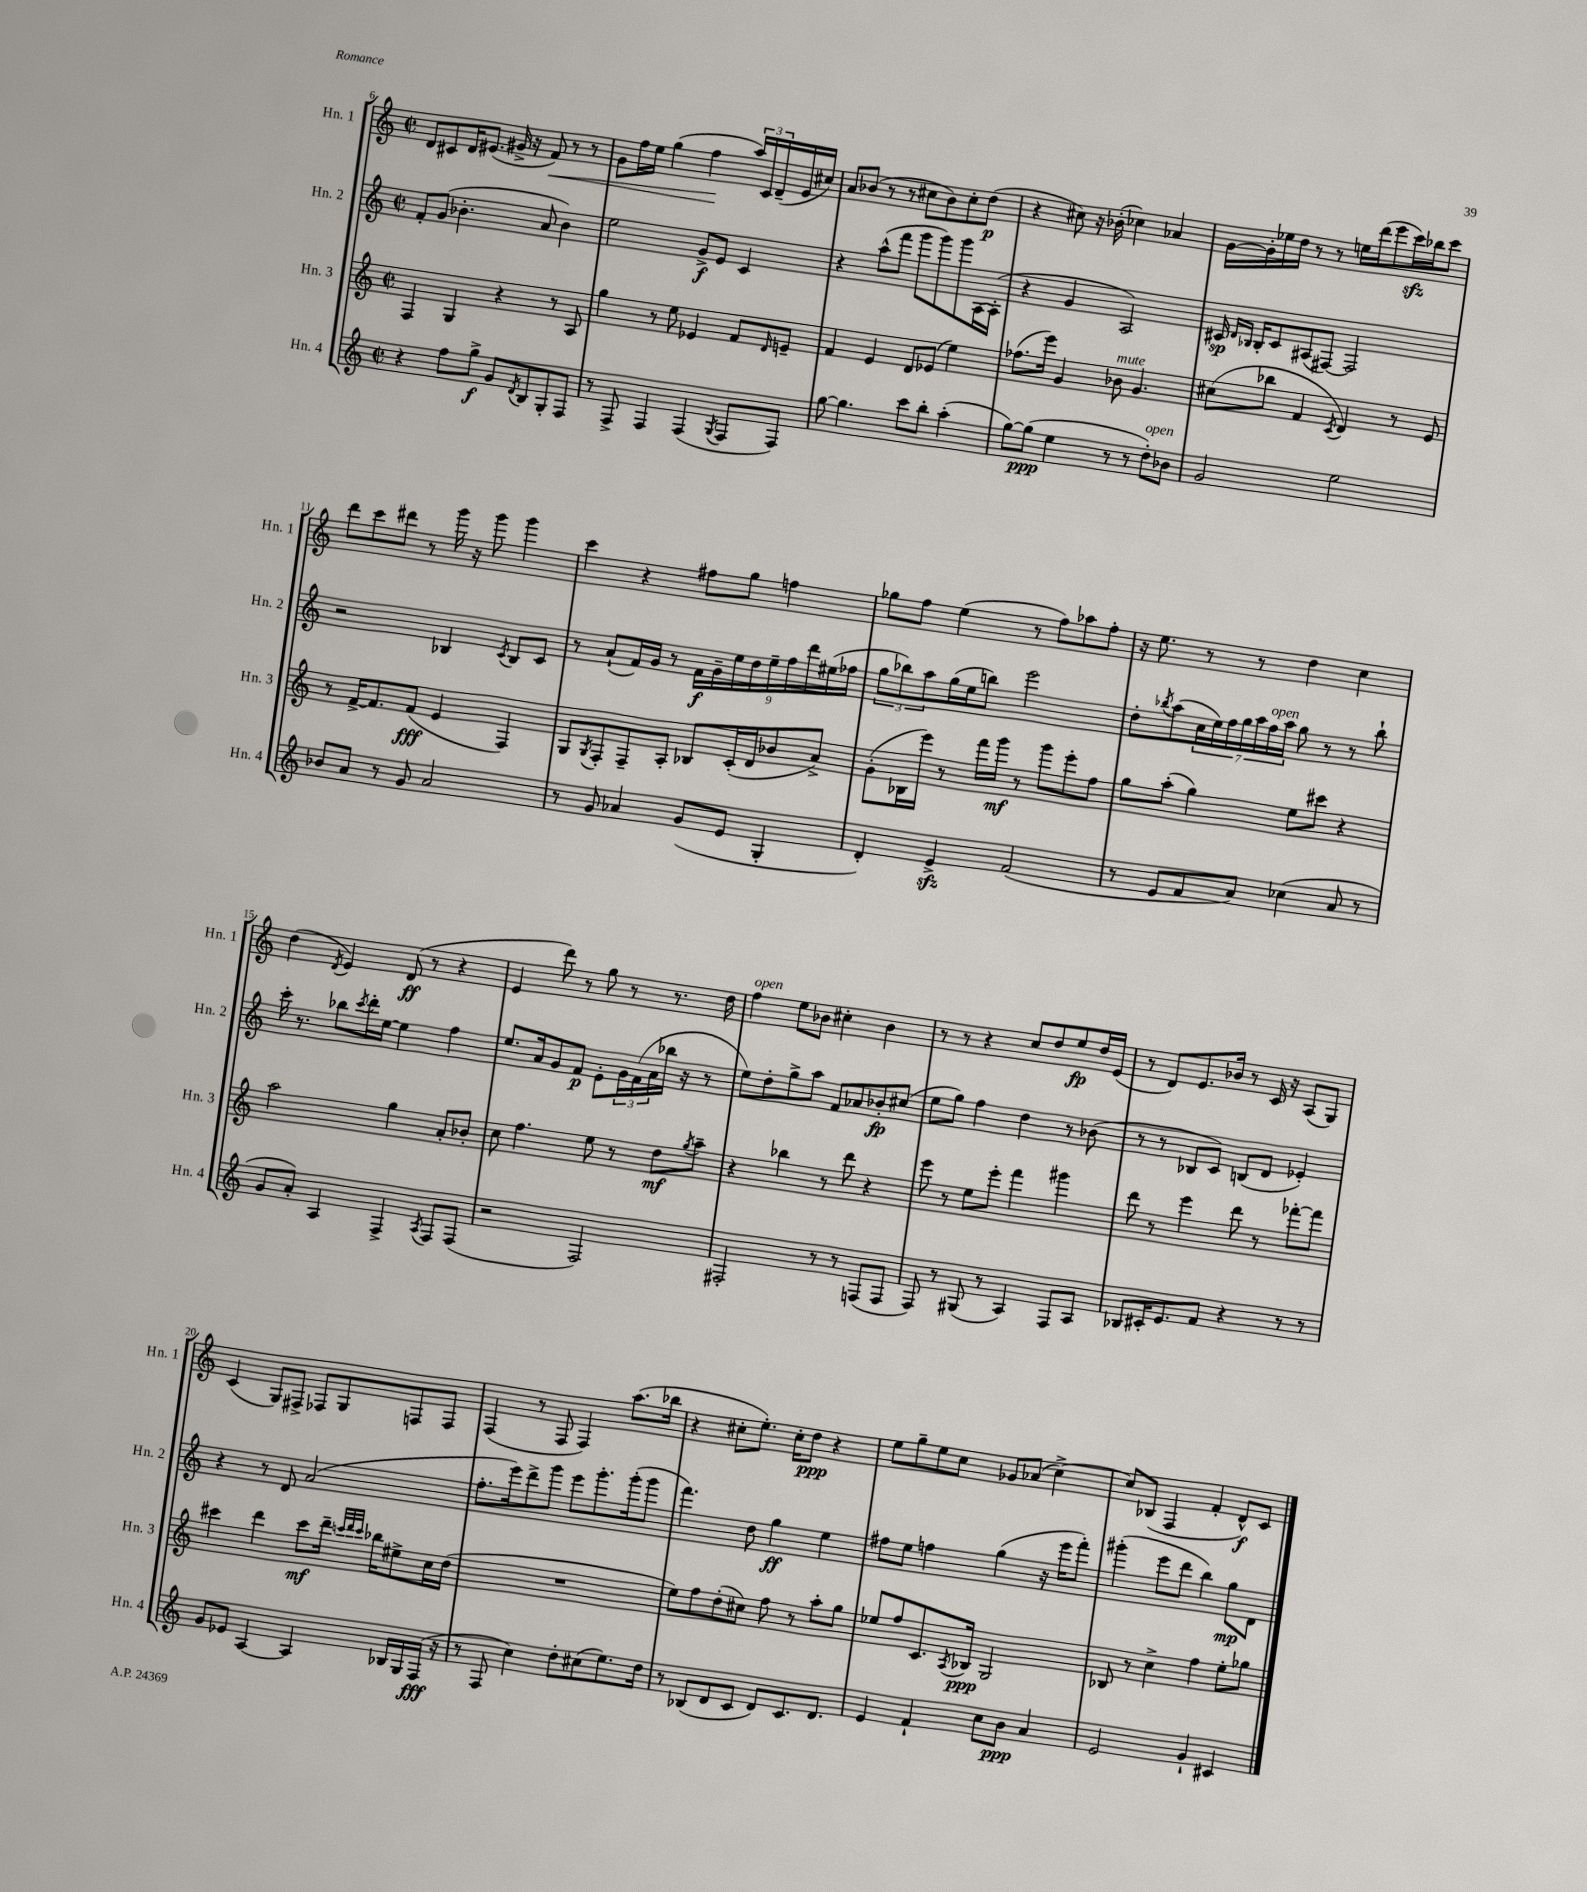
<<
\new StaffGroup <<
\new Staff = "s0" \with { instrumentName = "Hn. 1" shortInstrumentName = "Hn. 1" } {
    \clef treble \key c \major \defaultTimeSignature \time 2/2
    d'8 cis'8 d'16 eis'8.( gis'16-> r16 f'8\<) r8 r8 |
    g'8 f''16 e''16 g''4( f''4\! \tuplet 3/2 { a''16) c'16 d'16--( } e'16 cis''16) |
    a'8 bes'8( r8 r8 cis''8 bes'8) cis''8-. d''8\p( |
    r4 cis''8) r16 bes'16-.( ces''4) aes'4 |
    g'16~ g'16-. ees''16 d''16 r8 r8 e''16 d'''16( e'''8 c'''16\sfz) bes''16 c'''8 |
    d'''8 c'''8 dis'''8 r8 g'''16 r16 g'''8 g'''4 |
    c'''4 r4 fis''8 g''8 f''4 |
    ges''8 f''8 e''4( r8 f''8) aes''8 f''8-. |
    r16 e''8. r8 r8 d''4 c''4 |
    d''4( \acciaccatura { d'8 } e'4) d'8\ff( r8 r4 |
    e'4 d'''8) r8 g''8 r8 r8. d''16 |
    f''4^\markup { \italic "open" } e''8 bes'8 cis''4-. bes'4 |
    r8 r8 r4 c''8 d''8 e''8\fp d''16 e'16( |
    r8 d'8) e'8. bes'16 r8 c'16 r16 a8( g8) |
    c'4( g8) fis8-> fes8 g8 f8 f8 |
    f4( r8 f8 f4) a''8.( bes''16 |
    r4 cis''8-. e''8.-.) cis''16-. d''8\ppp r4 |
    e''8 g''8-- e''8 c''8 ges'8 aes'8( c''4~->) |
    c''8 bes8( f4 f'4-. d'8-^\f) c'8 \bar "|." |
}
\new Staff = "s1" \with { instrumentName = "Hn. 2" shortInstrumentName = "Hn. 2" } {
    \clef treble \key c \major \defaultTimeSignature \time 2/2
    f'8-. g'8( bes'4.-. a'8 bes'4) |
    e''2 g'8->\f e'8 c'4 |
    r4 a''8-^( f'''8 g'''8 g'''8) g'''8 a16~ a16-.( |
    r4 g'4 a2) |
    cis'16\sp \grace { d'16 bes16 } bes16-. cis'8 ais8( fis8~) fis2 |
    r2 bes4 \acciaccatura { c'8 } bes8 c'8 |
    r8 a'8-!( f'16) g'16 r8 \tuplet 9/8 { f'16\f g'16-- e''16 d''16 e''16-- f''16 d'''16 eis''16( fes''16 } |
    \tuplet 3/2 { g''8 bes''8) a''8 } g''16( e''16 b''8) e'''2 |
    d''8-. \acciaccatura { bes''8 } a''8( \tuplet 7/4 { c''16 e''16) f''16 g''16 a''16 f''16^\markup { \italic "open" } a''16 } g''8 r8 r8 bes''8-! |
    c'''16-. r8. bes''8 \acciaccatura { c'''8 } d'''16-. e''16~ e''4 f''4 |
    e''8. a'16 g'8 f'8\p e'8-. \tuplet 3/2 { g'16 f'16( a'16 } bes''16 r16 r8 |
    e''8) d''8-. g''8-> a''8 f'8 aes'8 bes'8-.\fp cis''8( |
    e''8 g''8) f''4 d''4 r8 bes'8( |
    r8 r8 bes8 c'8) b8( d'8 ees'4-.) |
    r4 r8 d'8 a'2( |
    f''8.-. e'''16) d'''8-> g'''8 e'''8 g'''8.-. g'''16-.( g'''8 |
    f'''4.) d''8 g''4\ff e''4 |
    fis''8 e''8 f''4 g''4( r16 e'''16 f'''8-.) |
    gis'''4-.( e'''8 d'''8 b''4) g''8\mp d'8 \bar "|." |
}
\new Staff = "s2" \with { instrumentName = "Hn. 3" shortInstrumentName = "Hn. 3" } {
    \clef treble \key c \major \defaultTimeSignature \time 2/2
    f4 g4 r4 r8 a8 |
    g''4 r8 e''8 ees'4 f'8 \grace { d'16 } e'8-- |
    f'4 e'4 d'8 ees'8( e''4) |
    fes''8.( e'''16) g'4 bes'8^\markup { \italic "mute" } g'4. |
    cis''8( bes''8 f'4 \acciaccatura { c'8 } d'4) r8 e'8 |
    r8 f'16~-> f'8. f'8\fff( e'4 f4) |
    g8 \acciaccatura { g8 } f8-. f8-- a8-. bes8 c'16-.( d'16 bes'8 a'8->) |
    g'8-.( bes16 e'''16) r8 f'''16 g'''16\mf r8 g'''8 e'''8-. f''8 |
    g''8 a''8-.( g''4) e''8 cis'''8 r4 |
    a''2 g''4 a'8-. bes'8-. |
    c''8 f''4. e''8 r8 d''8\mf \acciaccatura { g''8 } a''8-- |
    r4 bes''4 r8 d'''8 r4 |
    e'''8 r8 e''8 e'''8-. f'''4 gis'''4 |
    d'''8 r8 e'''4 d'''8 r8 fes'''8~-. fes'''8 |
    cis'''4 d'''4 cis'''8\mf d'''16-- \grace { c'''32 d'''32 c'''32 } bes''16 eis''8-> c''16 d''16( |
    R1 |
    e''8) f''8 d''8-.( cis''8) f''8 r8 a''8-. g''8 |
    ees''8 f''8 c'8. \acciaccatura { a8 } bes16\ppp g2 |
    bes8 r8 c''4-> f''4 e''8-. ges''8 \bar "|." |
}
\new Staff = "s3" \with { instrumentName = "Hn. 4" shortInstrumentName = "Hn. 4" } {
    \clef treble \key c \major \defaultTimeSignature \time 2/2
    r4 f''8 g''8->\f g'8 \acciaccatura { d'8 } b8 g8-. f8 |
    r8 f8-> f4 f4( \acciaccatura { g8 } f8 f8) |
    g''8~ g''4. c'''8 b''8-. a''4-.( |
    g''8~) g''8\ppp( e''4 r8 r8 d''8-.^\markup { \italic "open" }) bes'8 |
    g'2 e''2 |
    bes'8 a'8 r8 g'8 a'2 |
    r8 g'8 aes'4 g'8( e'8 g4-. |
    d'4-.) e'4->\sfz f'2( |
    r8 e'8 f'8 a'8) ces''4( a'8 r8 |
    g'8 a'8-.) a4 f4-> \acciaccatura { a8 } f8 f8( |
    r2 f2) |
    fis2-. r8 r8 f8( f8 |
    f8) r8 gis8( r8 a4) f8 a8 |
    bes8 cis'16-. e'8. f'8 r4 r8 r8 |
    g'8 ees'8 a4~ a4 bes16 g16 f16\fff( r16 |
    r8 f8 c''4) d''8-. cis''8( e''8.) d''16 |
    r8 bes8( d'8 c'8 d'8) c'8. d'8. |
    e'4 f'4-! c''8 b'8\ppp a'4 |
    e'2 g'4-! cis'4 \bar "|." |
}
>>
>>
\layout { \context { \Score currentBarNumber = #6 } }
